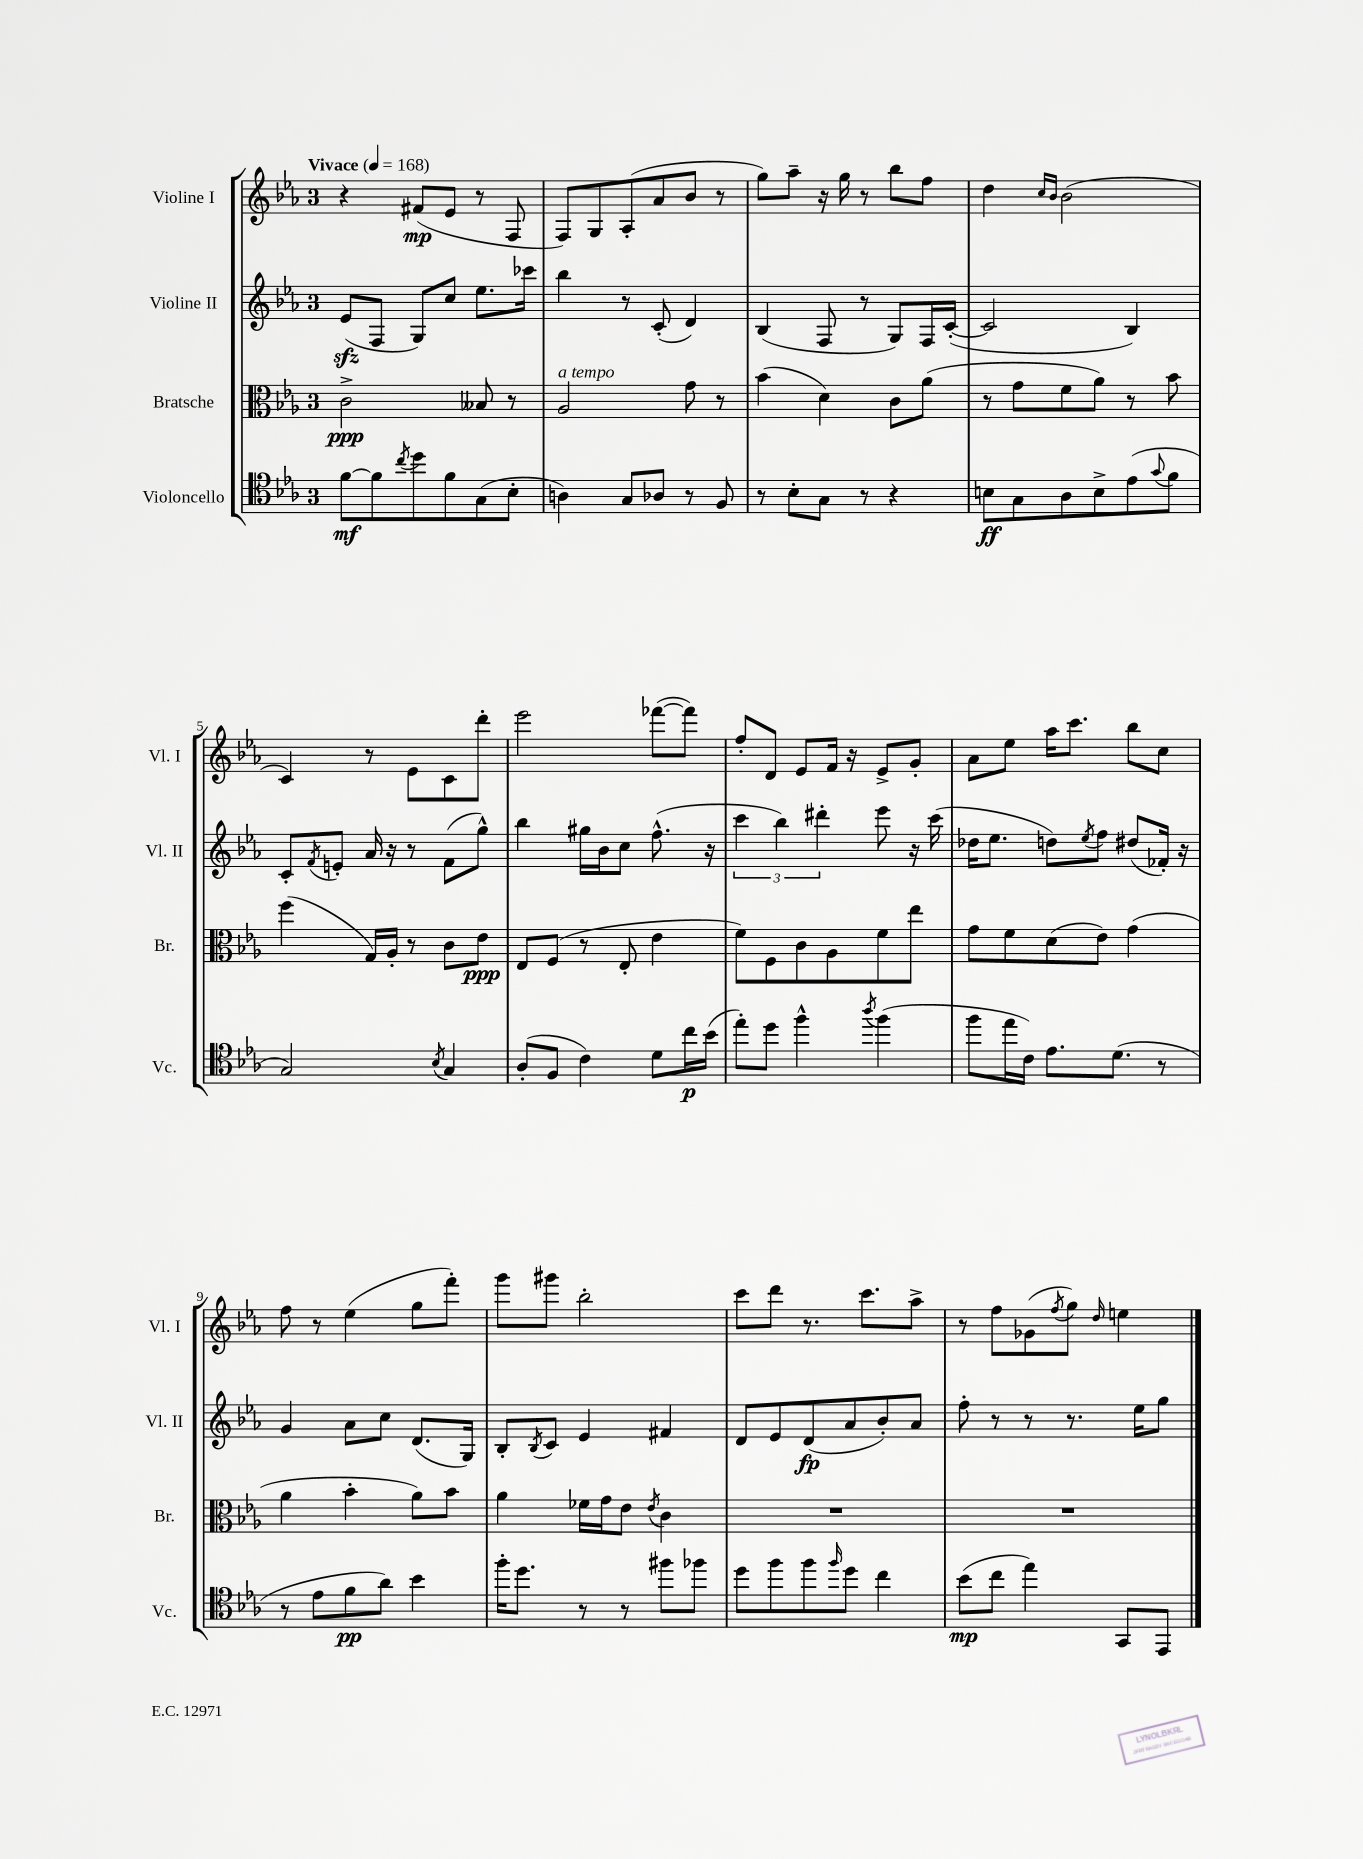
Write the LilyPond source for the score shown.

<<
\new StaffGroup <<
\new Staff = "s0" \with { instrumentName = "Violine I" shortInstrumentName = "Vl. I" } {
    \clef treble \key ees \major \once \override Staff.TimeSignature.style = #'single-digit \time 3/4 \tempo "Vivace" 4 = 168
    r4 fis'8\mp( ees'8 r8 f8 |
    f8) g8 aes8-.( aes'8 bes'8 r8 |
    g''8) aes''8-- r16 g''16 r8 bes''8 f''8 |
    d''4 \grace { c''16 bes'16 } bes'2( |
    c'4) r8 ees'8 c'8 d'''8-. |
    ees'''2 fes'''8~( fes'''8) |
    f''8-. d'8 ees'8 f'16 r16 ees'8-> g'8-. |
    aes'8 ees''8 aes''16 c'''8. bes''8 c''8 |
    f''8 r8 ees''4( g''8 f'''8-.) |
    g'''8 gis'''8 bes''2-. |
    c'''8 d'''8 r8. c'''8. aes''8-> |
    r8 f''8 ges'8( \acciaccatura { f''8 } g''8) \grace { d''16 } e''4 \bar "|." |
}
\new Staff = "s1" \with { instrumentName = "Violine II" shortInstrumentName = "Vl. II" } {
    \clef treble \key ees \major \once \override Staff.TimeSignature.style = #'single-digit \time 3/4
    ees'8\sfz( f8 g8) c''8 ees''8. ces'''16 |
    bes''4 r8 c'8-.( d'4) |
    bes4( f8 r8 g8) f16 c'16~-.( |
    c'2 bes4) |
    c'8-. \acciaccatura { f'8 } e'8-. aes'16 r16 r8 f'8( g''8-^) |
    bes''4 gis''16 bes'16 c''8 f''8.-^( r16 |
    \tuplet 3/2 { c'''4 bes''4) dis'''4-. } ees'''8 r16 c'''16( |
    des''16 ees''8. d''8) \acciaccatura { ees''8 } f''8 dis''8( fes'16-.) r16 |
    g'4 aes'8 c''8 d'8.( g16) |
    bes8-. \acciaccatura { bes8 } c'8 ees'4 fis'4 |
    d'8 ees'8 d'8\fp( aes'8 bes'8-.) aes'8 |
    f''8-. r8 r8 r8. ees''16 g''8 \bar "|." |
}
\new Staff = "s2" \with { instrumentName = "Bratsche" shortInstrumentName = "Br." } {
    \clef alto \key ees \major \once \override Staff.TimeSignature.style = #'single-digit \time 3/4
    c'2->\ppp beses8 r8 |
    aes2^\markup { \italic "a tempo" } g'8 r8 |
    bes'4( d'4) c'8 aes'8( |
    r8 g'8 f'8 aes'8) r8 bes'8 |
    f''4( g16) aes16-. r8 c'8 ees'8\ppp |
    ees8 f8( r8 ees8-. ees'4 |
    f'8) f8 c'8 aes8 f'8 ees''8 |
    g'8 f'8 d'8( ees'8) g'4( |
    aes'4 bes'4-. aes'8) bes'8 |
    aes'4 fes'16 g'16 ees'8 \acciaccatura { ees'8 } c'4 |
    R2. |
    R2. \bar "|." |
}
\new Staff = "s3" \with { instrumentName = "Violoncello" shortInstrumentName = "Vc." } {
    \clef tenor \key ees \major \once \override Staff.TimeSignature.style = #'single-digit \time 3/4
    f'8~\mf f'8 \acciaccatura { c''8 } d''8 f'8 g8( bes8-. |
    a4) g8 aes8 r8 f8 |
    r8 bes8-. g8 r8 r4 |
    b8\ff g8 aes8 b8-> ees'8( \appoggiatura { g'8 } f'8 |
    g2) \acciaccatura { bes8 } g4 |
    aes8-.( f8 c'4) d'8 c''16\p bes'16( |
    ees''8-.) d''8 f''4-^ \acciaccatura { aes''8 } f''4( |
    f''8 ees''16 c'16) ees'8. d'8.( r8 |
    r8 ees'8 f'8\pp aes'8) bes'4 |
    f''16-. d''8. r8 r8 fis''8 fes''8 |
    d''8 f''8 f''8 \grace { f''16 } d''8 c''4 |
    bes'8\mp( c''8 ees''4) g,8 ees,8 \bar "|." |
}
>>
>>
